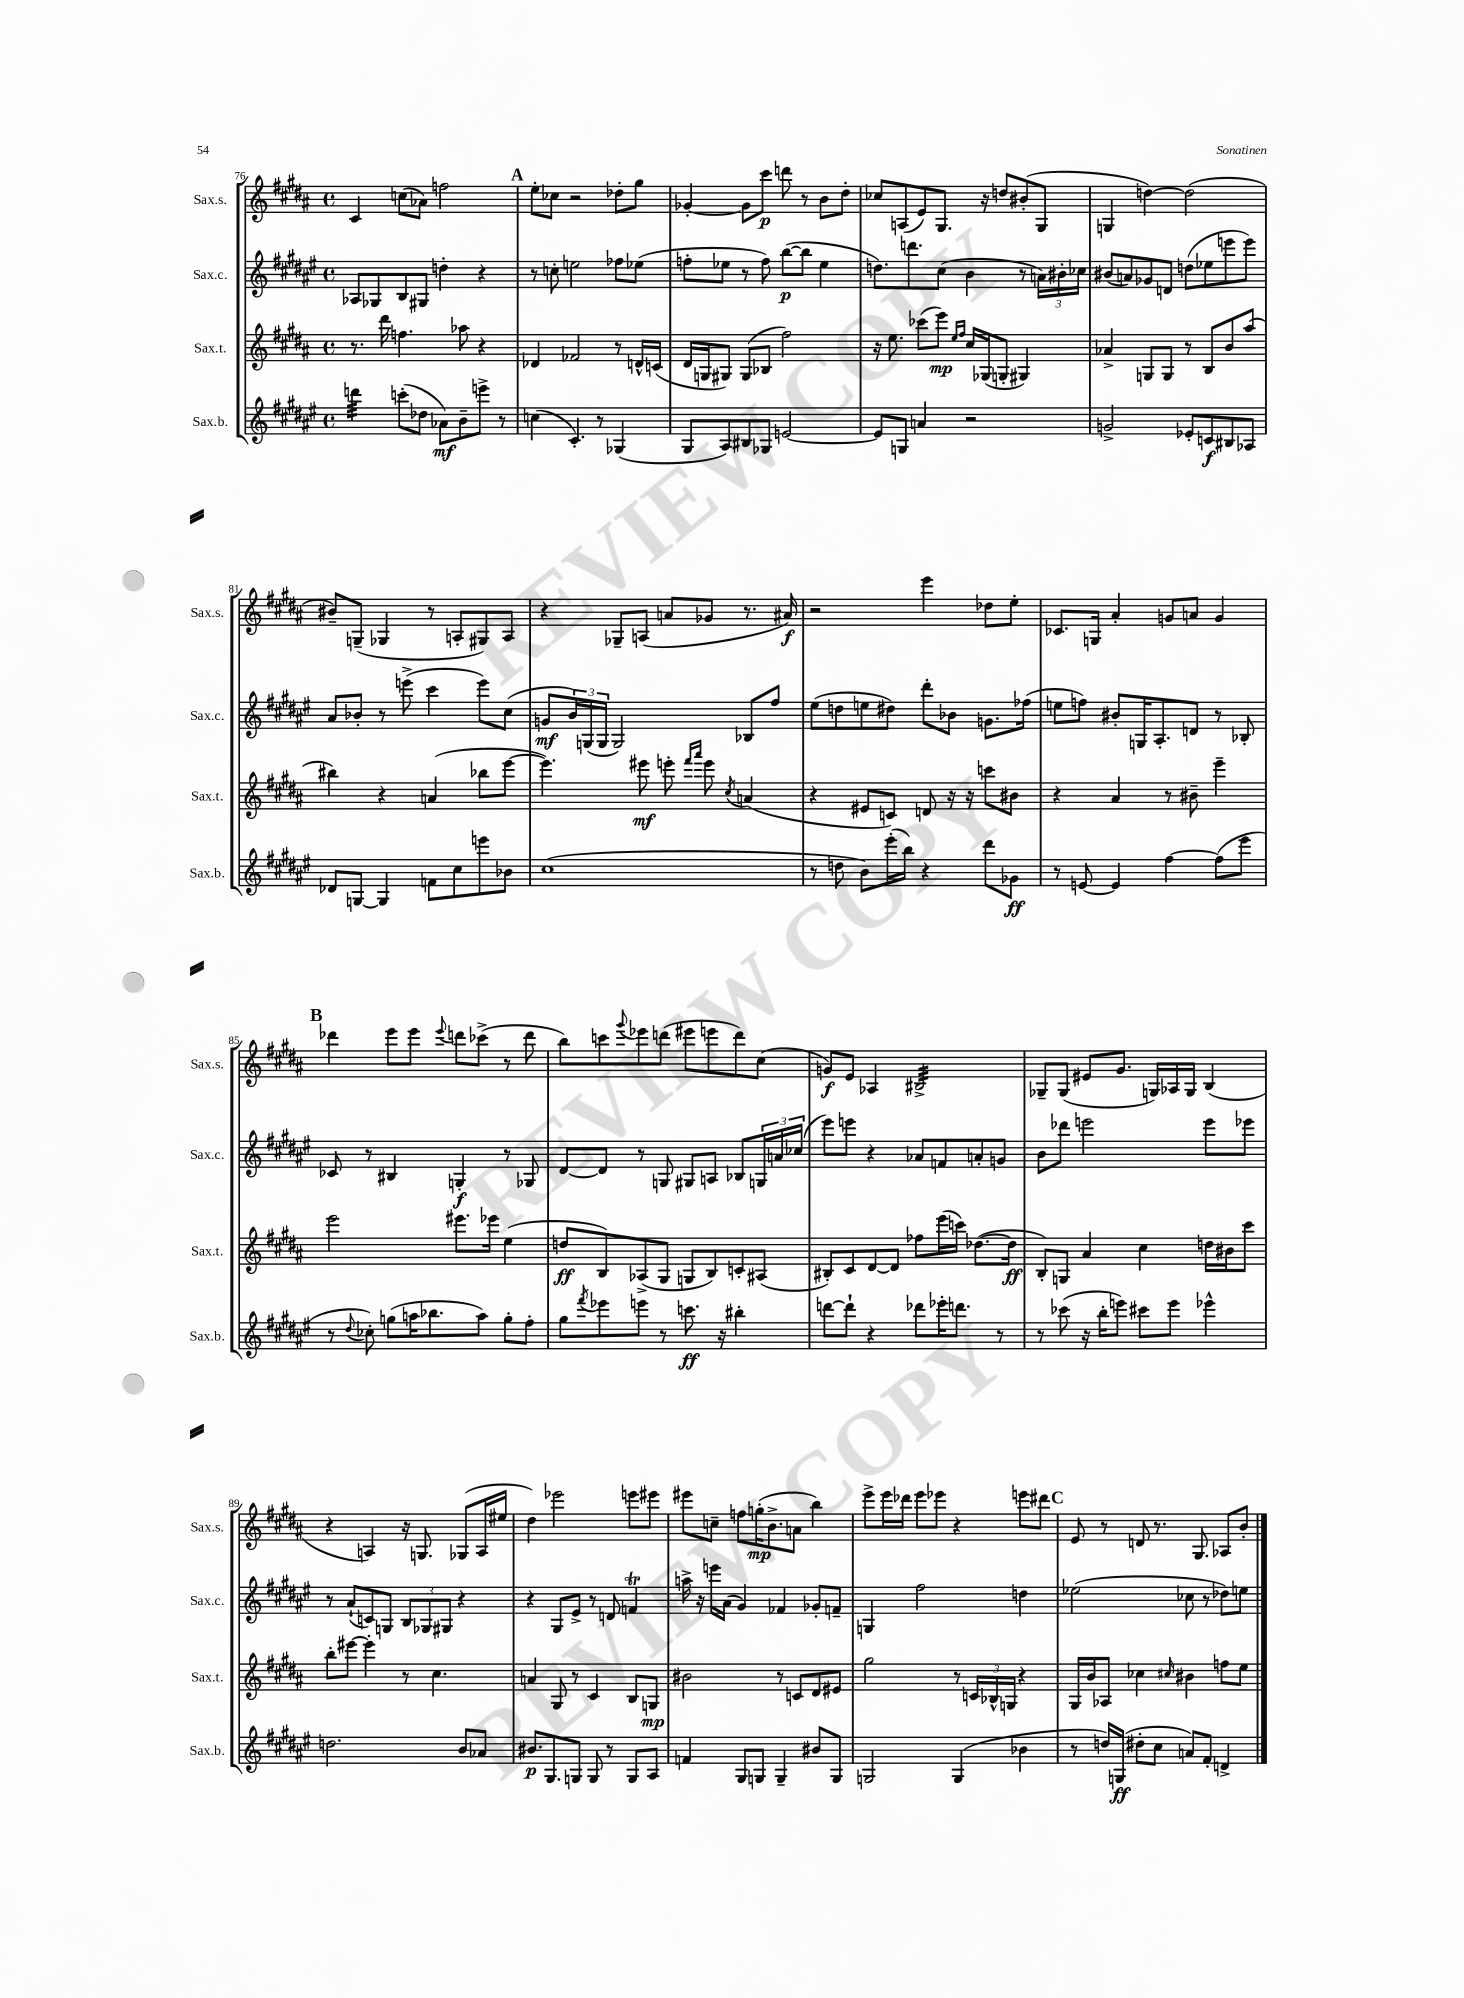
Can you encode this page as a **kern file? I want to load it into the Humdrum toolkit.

**kern	**kern	**kern	**kern
*staff4	*staff3	*staff2	*staff1
*clefG2	*clefG2	*clefG2	*clefG2
*k[f#c#g#d#a#e#]	*k[f#c#g#d#a#]	*k[f#c#g#d#a#e#]	*k[f#c#g#d#a#]
*M4/4	*M4/4	*M4/4	*M4/4
*met(c)	*met(c)	*met(c)	*met(c)
4ddd	8.r	8A-	4c#
.	.	8G-	.
.	16ddd#	.	.
(8ccc'	4.ff	8B	(8cc
8dd-	.	8G#	8a-)
8a-)	.	4dd'	2ff
8b~	8aa-	.	.
8eee^	4r	4r	.
8r	.	.	.
=	=	=	=
(4cc	4d-	8r	8ee'
.	.	8cc'	8cc-
4.c#')	2f-	2ee	2r
8r	.	.	.
(4G-	8r	8ff-	8dd-'
.	16d^^	(8ee-	8gg#
.	(16c	.	.
=	=	=	=
8G#	16d#	8ff'	[4g-'
.	16G	.	.
8A#)	8G#)	8ee-	.
8B#	(8G#	8r	8g-]
8G-	8B-	8ff)	8ccc#
[2e	2ff#)	([8bb	8ddd
.	.	8bb]	8r
.	.	4ee-	8b
.	.	.	8dd#'
=	=	=	=
8e]	16r	8.dd)	8cc-
.	8.ee	.	.
8G	.	.	(8A
.	.	8.ddd	.
4a	(8ccc-	.	8e)
.	8eee)	(8cc#	8.G#
.	16qqee	.	.
.	16qqff#	.	.
2r	16cc#	4b	.
.	(16G-	.	16r
.	8G'	.	8dd
.	4G#)	8r	(8b#'
.	.	24a)	8G#
.	.	24b#'	.
.	.	24cc-	.
=	=	=	=
2g^	4a-^	(8b#	4G
.	.	8a)	.
.	8G	8g-	[4dd)
.	8G	8d	.
8e-'	8r	(8dd	(2dd]
8c	8B	8ee-	.
8B#	8b	8eee	.
8A-	(8aa#	8eee)	.
=	=	=	=
8d-	4bb#)	8a#	8b#~)
[8G	.	8b-'	(8G~
4G]	4r	8r	4G-
.	.	(8eee^	.
8f	(4a	4ccc#	8r
8cc#	.	.	8A'
8eee	8bb-	8eee)	8G#)
8b-	[8eee	(8cc#	8A
=	=	=	=
(1cc#	4.eee])	8g	4r
.	.	24b)	.
.	.	(24G	.
.	.	24G	.
.	.	2G)	8G-~
.	8eee#	.	(8A
.	8eee'	.	8a
.	16qqfff#	.	.
.	16qqaaa#	.	.
.	8eee	.	8g-
.	8qcc#	.	.
.	(4a	8B-	8.r
.	.	8ff#	.
.	.	.	16a#)
=	=	=	=
8r	4r	(8ee#	2r
8dd	.	8dd	.
8b)	8e#	8ee	.
(16eee#'	8c)	8dd#)	.
16bb)	.	.	.
4r	8d	8ddd#'	4eee
.	16r	8b-	.
.	16r	.	.
8ddd#	8ccc	8.g	8dd-
8g-	8b#	.	8ee'
.	.	(16ff-	.
=	=	=	=
8r	4r	8ee	8.c-
[8e	.	8ff)	.
.	.	.	16G
4e]	4a#	8b#'	4a#'
.	.	16G	.
.	.	8.A#'	.
[4ff#	8r	.	8g
.	8b#~	8d	8a
(8ff#]	4eee~	8r	4g
8eee#	.	8B-'	.
=	=	=	=
8r	2eee	8c-	4ddd-
8qqdd#	.	.	.
8cc-')	.	8r	.
(8gg	.	4B#	8eee
16aa	.	.	8eee
8.bb-	.	.	.
.	.	.	8qqeee
.	8.eee#	4G'	8ddd
8aa)	.	.	(8ccc-^
.	16eee-	.	.
8gg'	(4ee	8r	8r
8ff#'	.	8G-	8ddd
=	=	=	=
8gg#	8dd	[8d#	8bb)
8qfff#	.	.	.
8eee-	8B)	8d#]	8ccc
.	.	.	8qqggg#
8eee	(8A-^	8r	8eee-
8r	8G#	8G	(8ddd
8.ccc	8G	8G#	8eee#
.	8B)	8A	8eee
16r	.	.	.
4bb#'	8c'	8B-	8ddd)
.	(8A#	24G	(8cc#
.	.	24a	.
.	.	(24cc-	.
=	=	=	=
[8ddd	8B#')	8eee#)	8g)
8ddd`]	8c#	8eee	8e
4r	[8d#	4r	4A-
.	8d#]	.	.
8ddd-	8ff-	8a-	2B#^
16eee-'	(16eee	8f	.
8.ddd	16ccc)	.	.
.	([8.dd-	8a'	.
8r	.	8g	.
.	16dd-]	.	.
=	=	=	=
8r	8B')	8b	8G-~
(8ccc-	8G	8ddd-	(8G-
16r	4a#	2eee	8e#
16bb'	.	.	.
8eee)	.	.	8.g#
8ccc#	4cc#	.	.
.	.	.	16G)
8eee	.	.	16A-
.	.	.	16G
4eee-^^	16dd	8eee	(4B
.	16b#	.	.
.	8ccc#	8eee-	.
=	=	=	=
2.dd	8bb'	8r	4r
.	[8eee#	(8a#`	.
.	4eee#']	8c)	4A)
.	.	8G	.
.	8r	12B	16r
.	.	.	8.G
.	.	12G-	.
.	4.cc#	.	.
.	.	12G#	.
8b	.	4r	(8G-
8a-	.	.	16A
.	.	.	16ee#
=	=	=	=
8.b#	4a	4r	4dd#)
8.G#	.	.	.
.	8G#	8G#	2eee-
8G	8r	8e#^	.
8G	4c#	8r	.
8r	.	8d	.
8G	8B	4f	8eee
8A#	8G	.	8eee#
=	=	=	=
4f	2b#	16aa^	8eee#
.	.	16r	.
.	.	16eee	8cc~
.	.	(16a#	.
8G#	.	4g#)	8ff
8G	.	.	(16gg'
.	.	.	8.b^
4G~	8r	4f-	.
.	8c	.	8a
8b#	8d#	8g-'	4bb)
8G	8e#	8f~	.
=	=	=	=
2G	2gg#	4G	8eee^
.	.	.	16eee
.	.	.	16ddd-
.	.	2ff#	8eee
.	.	.	8eee-
(4G	8r	.	4r
.	24c	.	.
.	24B-^^	.	.
.	24G	.	.
4b-	4r	4dd	8eee
.	.	.	8ddd#
=	=	=	=
8r	16G#	(2ee-	8e
.	16b	.	.
16dd)	8A-	.	8r
(16G	.	.	.
8dd#'	4cc-	.	8d
8cc#	.	.	8.r
.	16qqcc#	.	.
8a)	4b#	8cc-	.
.	.	.	8.G#
8f#'	.	8r	.
4d^	8ff	8dd-)	8A-
.	8ee	8ee	8b'
==	==	==	==
*-	*-	*-	*-
